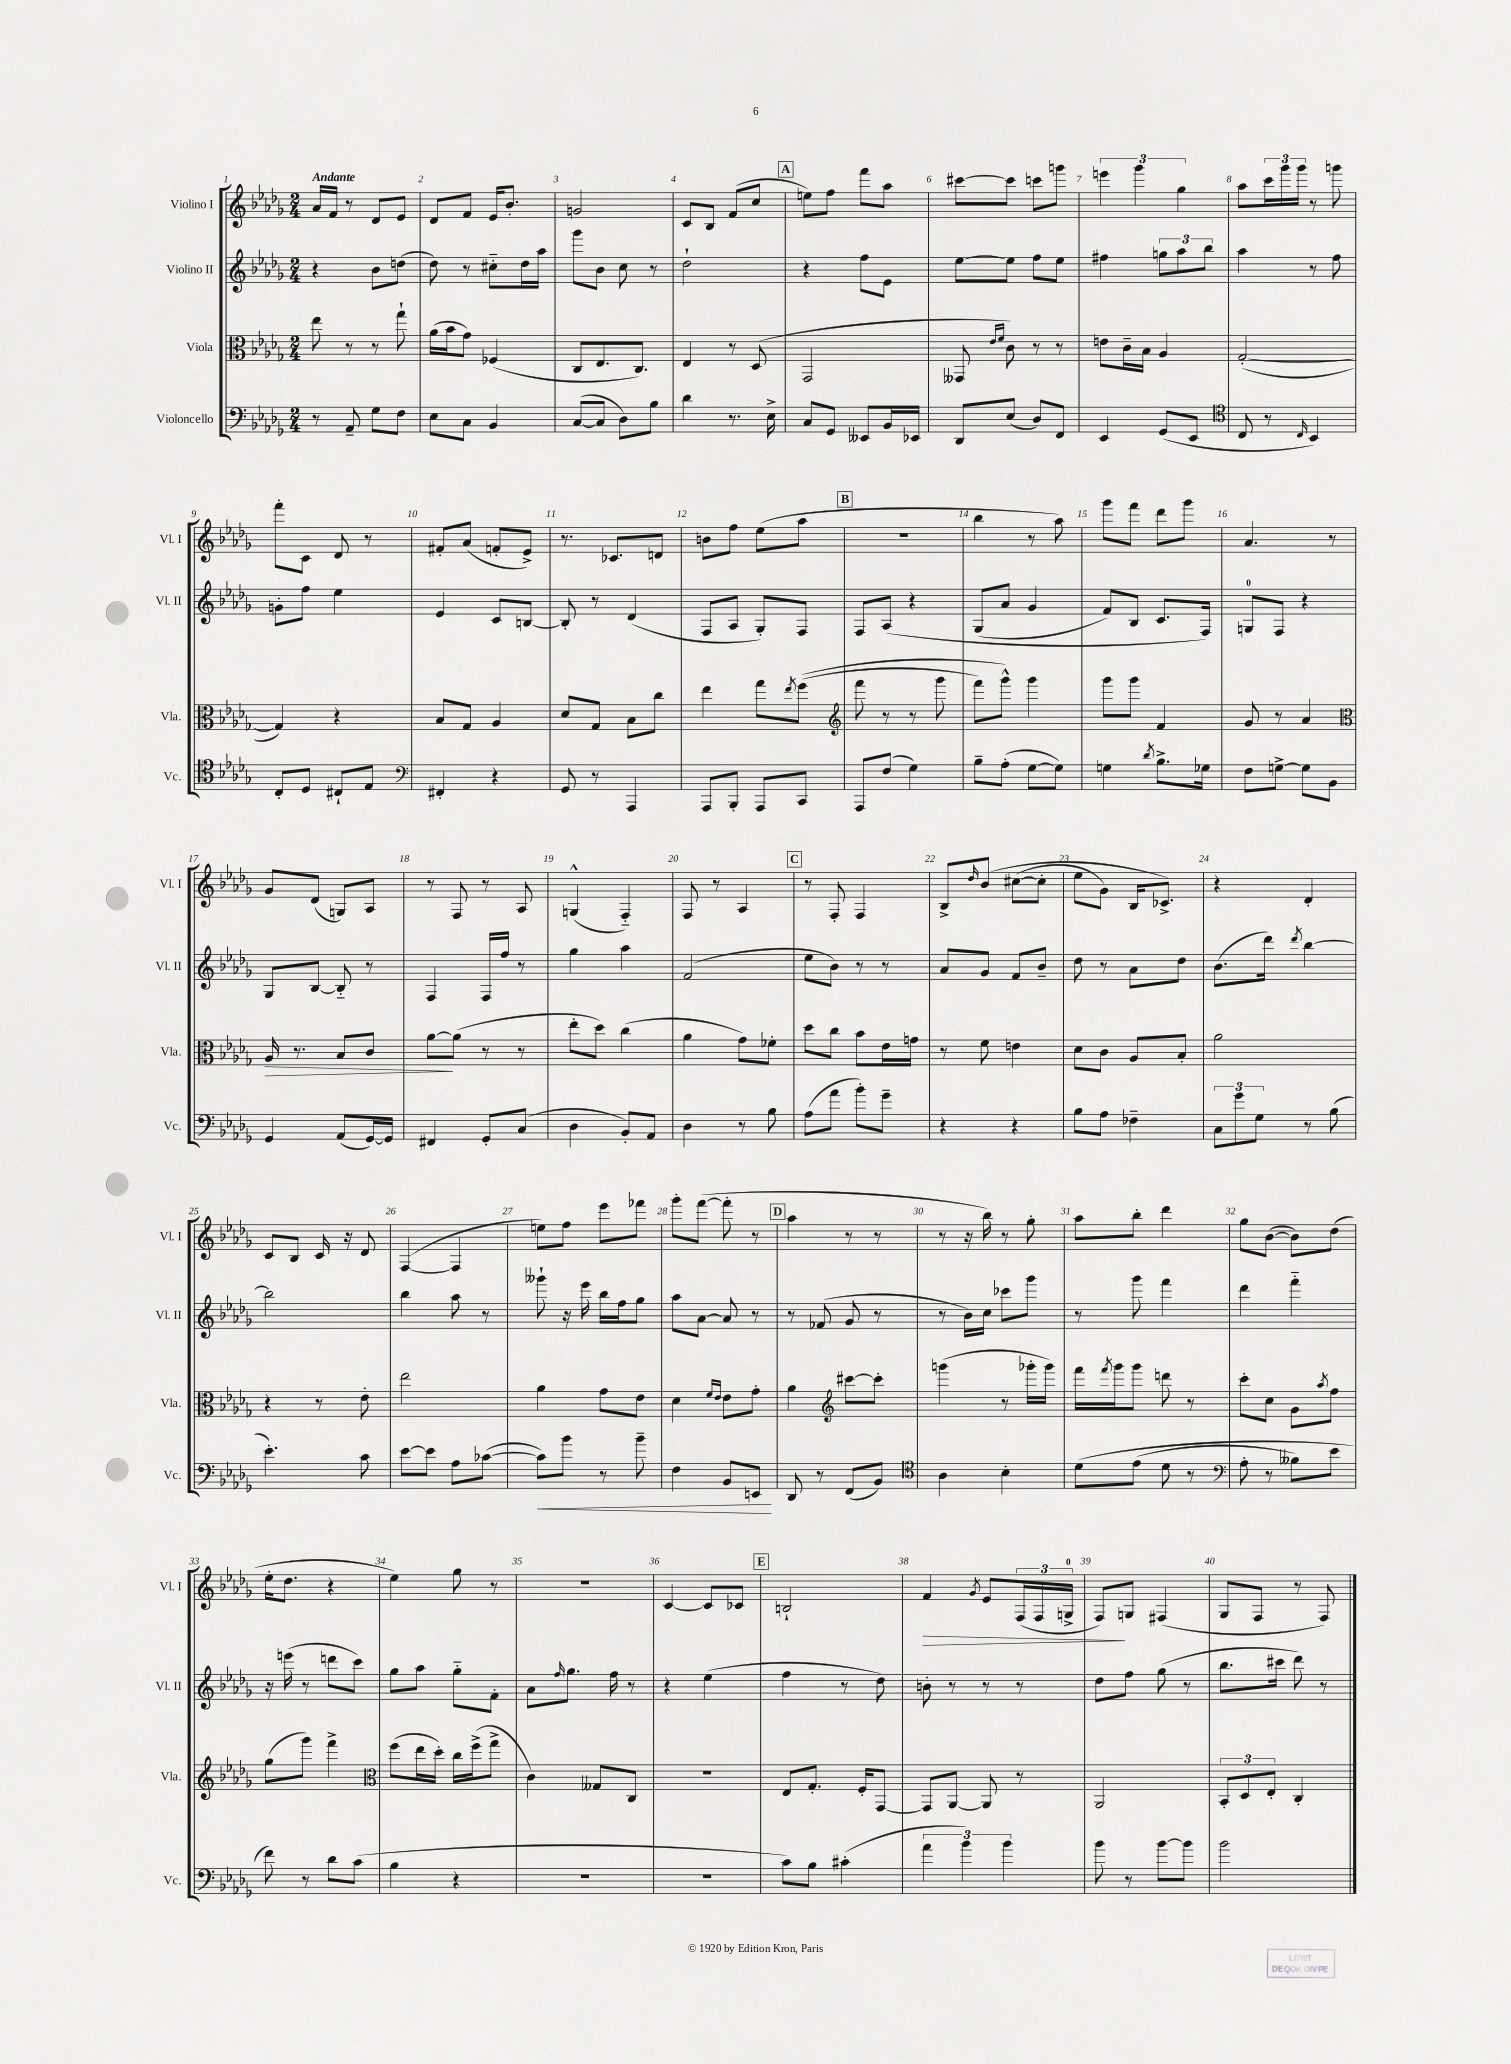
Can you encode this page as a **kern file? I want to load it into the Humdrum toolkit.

**kern	**kern	**kern	**kern
*staff4	*staff3	*staff2	*staff1
*clefF4	*clefC3	*clefG2	*clefG2
*k[b-e-a-d-g-]	*k[b-e-a-d-g-]	*k[b-e-a-d-g-]	*k[b-e-a-d-g-]
*M2/4	*M2/4	*M2/4	*M2/4
8r	8ee-	4r	16a-
.	.	.	16f
8AA-~	8r	.	8r
8G-	8r	8b-	8d-
8F	8gg-`	(8dd	8e-
=	=	=	=
8E-	(16a-	8dd-)	8d-
.	16b-	.	.
8C	8g-)	8r	8f
4BB-	(4F-	8cc#'~	16e-
.	.	.	8.b-'
.	.	16dd-	.
.	.	16aa-	.
=	=	=	=
([8C	8C	8ggg-	2g
8C]	8.E-	8b-	.
8D-)	.	8cc	.
.	8.C)	.	.
8B-	.	8r	.
=	=	=	=
4d-	4E-	2dd-`	8c
.	.	.	8B-
8.r	8r	.	(8f
.	(8D-	.	8cc
16E-^	.	.	.
=	=	=	=
8C	2GG-	4r	8ee)
8GG-	.	.	8ff
8EE--	.	8ff	8fff
16BB-	.	8e-	8aa-
16EE-	.	.	.
=	=	=	=
8DD-	8GG--	[8ee-	[8ccc#
.	16qqe-	.	.
.	16qqf	.	.
(8E-	8c)	8ee-]	8ccc#]
8D-)	8r	8ff	8ccc
8FF	8r	8ee-	8ggg
=	=	=	=
4EE-	8e	4ff#	6eee
.	16c~	.	.
.	.	.	6ggg-
.	16B-	.	.
(8GG-	4A-	12gg	.
.	.	12aa-	6gg-
8EE-	.	.	.
.	.	12bb-	.
=	=	=	=
*clefC4	*	*	*
8C	([2G-'	4aa-	8aa-
8r	.	.	24ccc
.	.	.	24ggg-
.	.	.	24ggg-
16qqC	.	.	.
4BB-)	.	8r	8r
.	.	8ff	8ggg
=	=	=	=
8C'	4G-])	8g'	8fff'
8D-	.	8ff	8c
8C#`	4r	4ee-	8d-
8E-	.	.	8r
=	=	=	=
*clefF4	*	*	*
4FF#'	8B-	4e-	8f#'
.	8G-	.	(8a-
4r	4A-	8c	8f'
.	.	[8B	8e-^)
=	=	=	=
8GG-	8d-	8B']	8.r
8r	8G-	8r	.
.	.	.	8.c-
4AAA-	8B-	(4d-	.
.	8cc	.	8d
=	=	=	=
8AAA-	4ee-	8F	8b
8BBB-'	.	8A-	8ff
8AAA-	8gg-	8G-')	(8ee-
.	8qee-	.	.
8CC	&((8ff	8F	8aa-
=	=	=	=
*	*clefG2	*	*
8AAA-	8fff	8F	2r
(8F	8r	&(8A-	.
4G-)	8r	4r	.
.	8ggg-	.	.
=	=	=	=
8B-~	8fff)	(8G-	4bb-
(8A-'	8ggg-^^&)	8a-	.
[8G-	4ggg-	4g-	8r
8G-])	.	.	8aa-)
=	=	=	=
4G	8ggg-	8f)	8ggg-
.	8ggg-	8B-	8fff
8qd-	.	.	.
8.B-^	4f	8.c	8ddd-
.	.	.	8ggg-
16G-	.	16F&)	.
=	=	=	=
8F	8g-	8G	4.a-
[8G^	8r	8F	.
8G]	4a-	4r	.
8BB-	.	.	8r
=	=	=	=
*	*clefC3	*	*
4GG-	16A-	8G-	8g-
.	8.r	.	.
.	.	[8B-	(8d-
(8AA-	8B-	8B-'~]	8G)
[16GG-)	8c	8r	8A-
16GG-]	.	.	.
=	=	=	=
4FF#	[8a-	4F	8r
.	(8a-]	.	8F
8GG-'	8r	16F	8r
.	.	16ff	.
(8C	8r	8r	8A-
=	=	=	=
4D-	8ee-'	4gg-	(4G^^
.	8dd-)	.	.
8BB-')	(4cc	4aa-	4F'~)
8AA-	.	.	.
=	=	=	=
4D-	4a-	(2f	8F
.	.	.	8r
8r	8g-)	.	4A-
8B-	8f-'	.	.
=	=	=	=
(8A-	8dd-	8ee-	8r
8a-	8cc	8b-)	8F'
8b-')	8b-	8r	4F
8g-~	16e-	8r	.
.	16g	.	.
=	=	=	=
4r	8r	8a-	8B-^
.	.	.	16qqdd-
.	8f	8g-	&(8b-
4r	4e	8f	([8cc#
.	.	8b-~	8cc#']
=	=	=	=
8B-	8d-	8dd-	8ee-
8A-	8c	8r	8g-)
4F-~	8A-	8a-	16B-
.	.	.	8.c-^&)
.	8B-'	8dd-	.
=	=	=	=
12C	2a-	(8.b-	4r
12g-	.	.	.
12G-	.	.	.
.	.	16ddd-)	.
.	.	8qddd-	.
8r	.	[4bb-	4d-'
(8B-	.	.	.
=	=	=	=
4.e-')	4r	2bb-]	8c
.	.	.	8B-
.	8r	.	16c
.	.	.	16r
8c	8e-'	.	8d-
=	=	=	=
[8e-	2ee-	4bb-	([4F
8e-]	.	.	.
8A-	.	8aa-	4F]
([8c-	.	8r	.
=	=	=	=
8c-])	4a-	8ggg--`	8ee)
8b-	.	16r	8ff
.	.	16eee-	.
8r	8g-	16bb-	8eee-
.	.	16ff	.
8b-~	8e-	8gg-	8fff-
=	=	=	=
4F	4d-	8aa-	8ggg-'
.	.	[8a-	([8fff
.	16qqf	.	.
.	16qqe-	.	.
8BB-	8e-	8a-]	8fff']
8EE	8g-'	8r	8r
=	=	=	=
8DD-	4a-	8r	4aa-
8r	.	(8f-	.
*	*clefG2	*	*
(8FF	[8ccc#	8g-	8r
8BB-)	8ccc#']	8r	8r
=	=	=	=
*clefC4	*	*	*
4A-	(4ggg	8r	8r
.	.	16b-)	16r
.	.	16cc	16bb-)
4B-'	8r	8ccc-	8r
.	16ggg-'	8ggg-	8gg-'
.	16ggg-)	.	.
=	=	=	=
&(8d-	16fff	8r	8aa-
.	8qfff	.	.
.	16ggg-	.	.
(8e-	8ggg-	8ggg-	8bb-'
8d-	8ddd	4fff	4ddd-
8r	8r	.	.
=	=	=	=
*clefF4	*	*	*
8A-'	8ccc'	4ddd-	8gg-
8r	8cc	.	([8b-
8B--)	8g-	4fff'~	8b-])
.	8qaa-	.	.
8e-	8ff	.	(8dd-
=	=	=	=
8f&)	(8gg-	16r	16ee-'
.	.	(16eee	8.dd-
8r	8ggg-)	8r	.
8d-	4fff^	8ddd	4r
(8c	.	8ccc)	.
=	=	=	=
*	*clefC3	*	*
4B-	(8ff	8gg-	4ee-)
.	16ee-	8aa-	.
.	16dd-')	.	.
4r	16cc	8gg-'~	8gg-
.	(16ff^	.	.
.	8gg-^	8f'	8r
=	=	=	=
2r	4c)	8a-	2r
.	.	16qqff	.
.	.	8.gg-	.
.	8G--	.	.
.	.	16ff	.
.	8C	8r	.
=	=	=	=
2r	2r	4r	[4c
.	.	(4ee-	8c]
.	.	.	8c-
=	=	=	=
8c)	8E-	4ff	2B`
8B-	8.G-'	.	.
(4c#'	.	8r	.
.	16F'	.	.
.	[8GG-	8dd-)	.
=	=	=	=
6a-	8GG-]	8b'	4f
.	[8AA-	8r	.
6b-)	.	.	.
.	.	.	8qg-
.	8AA-]	8r	8e-
6b-	.	.	.
.	8r	8r	(24F
.	.	.	24F
.	.	.	24G^
=	=	=	=
8b-	2AA-	8dd-	8F)
8r	.	8ff	8G
[8b-	.	(8gg-	(4F#
8b-]	.	8r	.
=	=	=	=
2b-	12BB-'	8.bb-	8G-
.	12D-	.	.
.	.	.	8F
.	12E-'	.	.
.	.	16ccc#	.
.	4C'	8ddd-)	8r
.	.	8r	8F)
==	==	==	==
*-	*-	*-	*-
